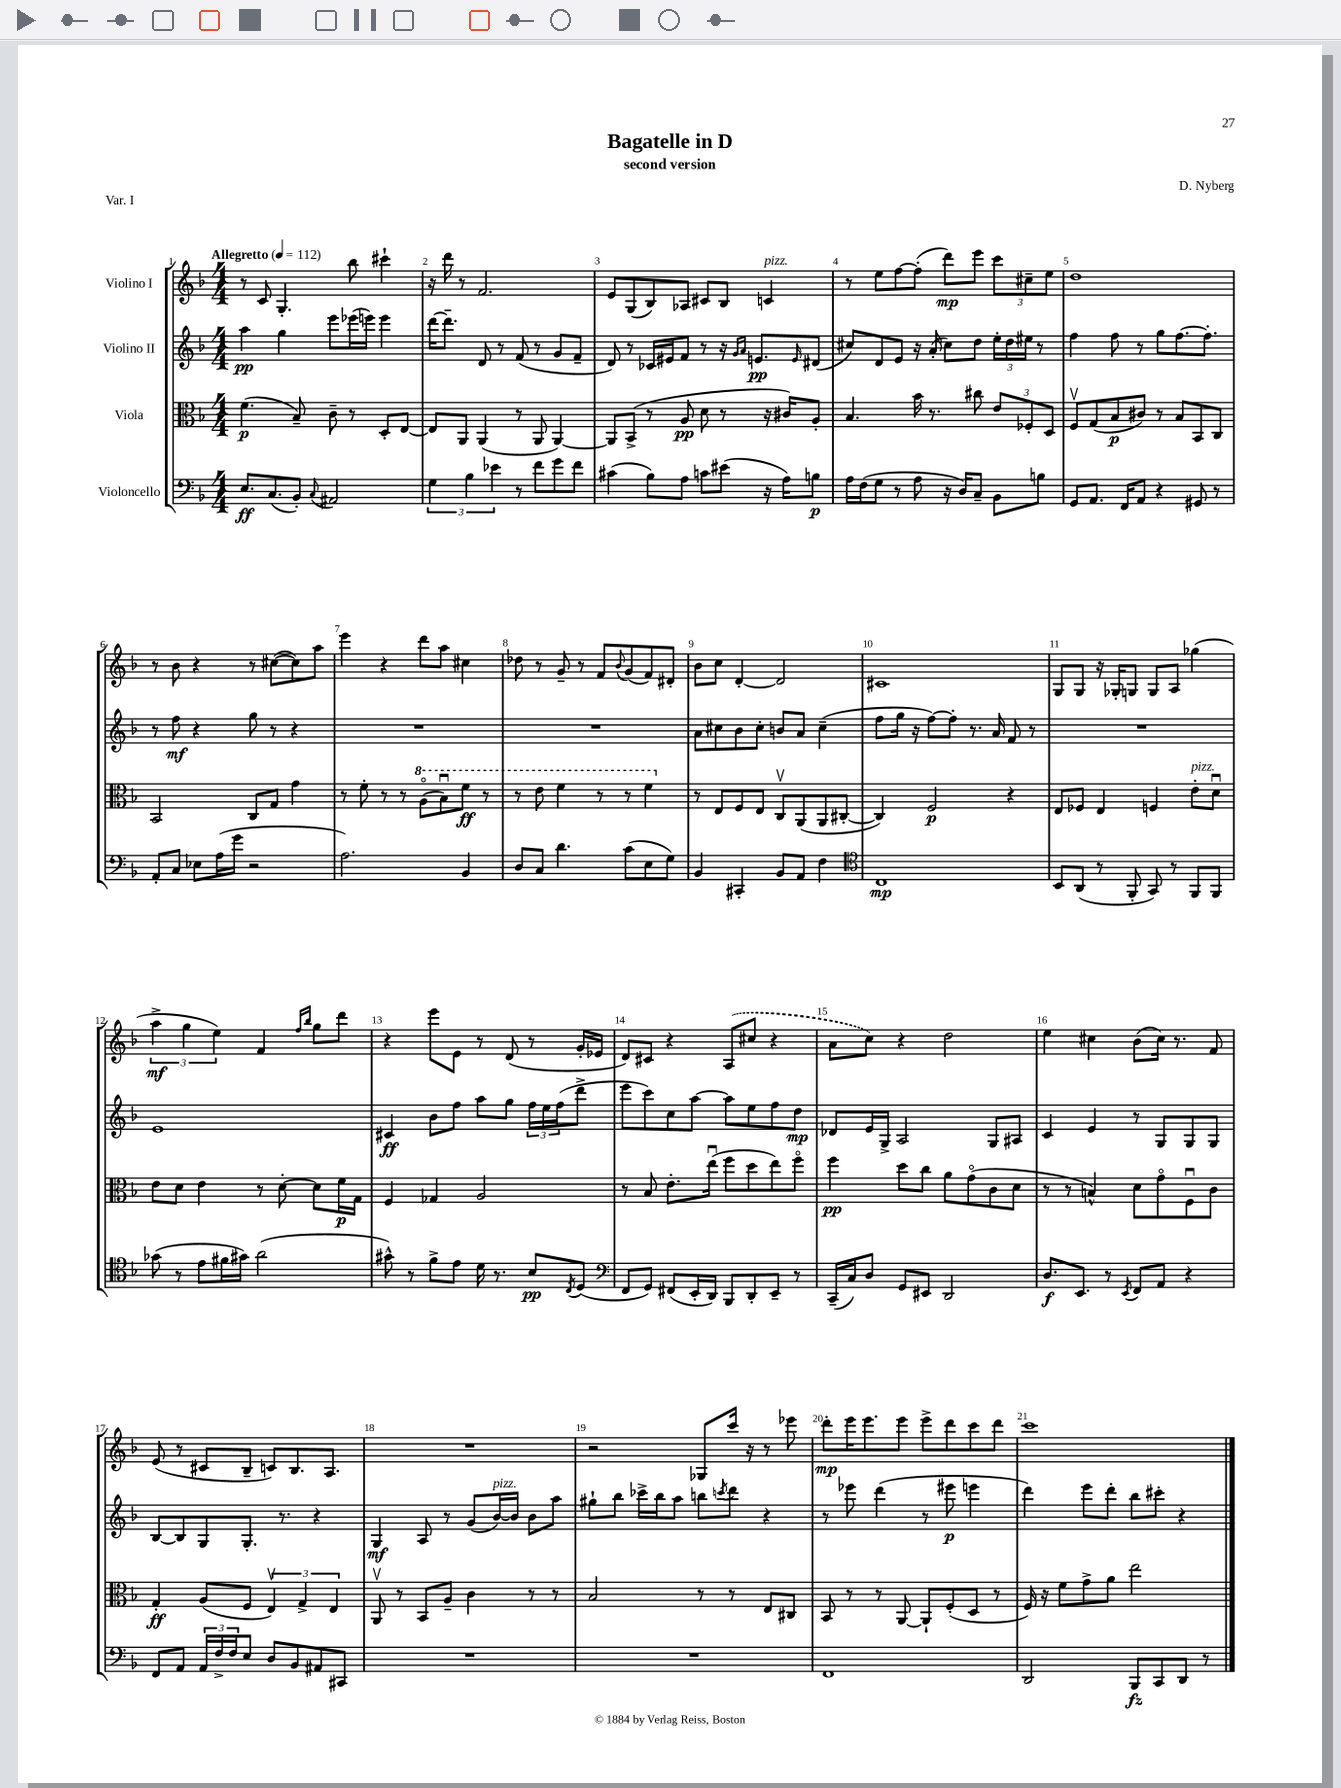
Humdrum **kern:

**kern	**dynam	**kern	**dynam	**kern	**dynam	**kern	**dynam
*part4	*part4	*part3	*part3	*part2	*part2	*part1	*part1
*staff4	*staff4	*staff3	*staff3	*staff2	*staff2	*staff1	*staff1
*I"Violoncello	*	*I"Viola	*	*I"Violino II	*	*I"Violino I	*
*clefF4	*	*clefC3	*	*clefG2	*	*clefG2	*
*k[b-]	*	*k[b-]	*	*k[b-]	*	*k[b-]	*
*M4/4	*	*M4/4	*	*M4/4	*	*M4/4	*
*MM112	*	*MM112	*	*MM112	*	*MM112	*
=1	=1	=1	=1	=1	=1	=1	=1
!	!	!	!	!	!	!LO:TX:a:B:t=Allegretto	!
8.E/L	ff	(4.f\	p	4aa\	pp	8r	.
.	.	.	.	.	.	8c/	.
(8.C/	.	.	.	.	.	.	.
.	.	.	.	4gg\	.	4.G'/	.
8BB-'/J)	.	8B-~/)	.	.	.	.	.
8qqC/	.	.	.	.	.	.	.
2AA#X/	.	8c~\	.	8eee\L	.	.	.
.	.	8r	.	(16eee-X\L	.	8bb-\	.
.	.	.	.	16eeen\JJ)	.	.	.
.	.	8D'/L	.	4eee\	.	4ccc#X`\	.
.	.	[8E/J	.	.	.	.	.
=2	=2	=2	=2	=2	=2	=2	=2
6G\	.	8E/L]	.	[16ddd\KL	.	16r	.
.	.	.	.	8.ddd~\J]	.	16ddd\	.
.	.	8AA/J	.	.	.	8r	.
6B-\	.	.	.	.	.	.	.
.	.	(4AA/	.	8d/	.	2.f/	.
6e-X\	.	.	.	.	.	.	.
.	.	.	.	8r	.	.	.
8r	.	8r	.	(8f/	.	.	.
8f\L	.	8AA/	.	8r	.	.	.
8g\	.	[4AA/)	.	8g/L	.	.	.
8f\J	.	.	.	8f~/J	.	.	.
=3	=3	=3	=3	=3	=3	=3	=3
(4c#X\	.	8AA/L]	.	8d/)	.	8e/L	.
.	.	(8BB-^/J	.	8r	.	(8G/	.
8B-\L)	.	8r	.	16c-X/LL	.	8B-/)	.
.	.	.	.	16e#X/J	.	.	.
8A\J	.	8A/	pp	8f/J	.	8A-X/J	.
8cn\L	.	8d\	.	8r	.	8c#X/L	.
(8e#X\J	.	8r	.	16r	.	8B-/J	.
.	.	.	.	16qqg/LL	.	.	.
.	.	.	.	16qqa/JJ	.	.	.
.	.	.	.	8.en/L	pp	.	.
!	!	!	!	!	!	!LO:TX:a:i:t=pizz.	!
16r	.	16r	.	.	.	4cn/	.
16A\KL)	.	16c#X/KL)	.	.	.	.	.
.	.	.	.	16qqe/	.	.	.
8Bn\J	p	8A'/J	.	(8d#X/J	.	.	.
=4	=4	=4	=4	=4	=4	=4	=4
16A\LL	.	4.B-/	.	8cc#X/L)	.	8r	.
(16F\J	.	.	.	.	.	.	.
8G\J	.	.	.	8d/	.	8ee\L	.
8r	.	.	.	8e/J	.	[8ff\	.
8A\	.	16b-\	.	16r	.	(8ff'\J]	.
.	.	8.r	.	(16a'/	.	.	.
16r	.	.	.	8cc#\L)	.	8ddd\L)	mp
16D/KL)	.	.	.	.	.	.	.
8C~/J	.	8cc#X\	.	8dd\J	.	8eee\J	.
8BB-\L	.	12e/L	.	24ee'\LL	.	12ccc\L	.
.	.	.	.	24dd\	.	.	.
.	.	12F-X'/	.	24ee#X\JJ	.	12cc#X~\	.
8Bn\J	.	.	.	8r	.	.	.
.	.	12D/J	.	.	.	12ee\J	.
=5	=5	=5	=5	=5	=5	=5	=5
8GG/L	.	8Fv/L	.	4ff\	.	1dd	.
8.AA/J	.	(8G/	.	.	.	.	.
.	.	8B-/	p	8ff\	.	.	.
16FF/KL	.	.	.	.	.	.	.
8AA/J	.	8c#X/J)	.	8r	.	.	.
4r	.	8r	.	8gg\L	.	.	.
.	.	8B-/L	.	[8.ff\	.	.	.
8GG#X/	.	8BB-/	.	.	.	.	.
.	.	.	.	8.ff'\J]	.	.	.
8r	.	8C/J	.	.	.	.	.
!!LO:LB:g=z
=6	=6	=6	=6	=6	=6	=6	=6
8AA'/L	.	2BB-/	.	8r	.	8r	.
8C/J	.	.	.	8ff\	mf	8b-\	.
8E-X\L	.	.	.	4r	.	4r	.
(16A\L	.	.	.	.	.	.	.
16g\JJ	.	.	.	.	.	.	.
2r	.	8C/L	.	8gg\	.	8r	.
.	.	8G/J	.	8r	.	([8cc#X\L	.
.	.	4g\	.	4r	.	8cc#\])	.
.	.	.	.	.	.	8aa\J	.
=7	=7	=7	=7	=7	=7	=7	=7
2.A\)	.	8r	.	1r	.	4eee\	.
.	.	8f'\	.	.	.	.	.
.	.	8r	.	.	.	4r	.
.	.	8r	.	.	.	.	.
*	*	*8va	*	*	*	*	*
.	.	(8a\L	.	.	.	8ddd\L	.
.	.	8b-u\)	.	.	.	8aa\J	.
4BB-/	.	8ff\J	ff	.	.	4cc#X\	.
.	.	8r	.	.	.	.	.
=8	=8	=8	=8	=8	=8	=8	=8
8D/L	.	8r	.	1r	.	8dd-X\	.
8C/J	.	8ee\	.	.	.	8r	.
4.d\	.	4ff\	.	.	.	8g~/	.
.	.	.	.	.	.	8r	.
.	.	8r	.	.	.	8f/L	.
.	.	.	.	.	.	8qqb-/	.
(8c\L	.	8r	.	.	.	(8g/	.
8E\	.	4ff\	.	.	.	8f/)	.
8G\J)	.	.	.	.	.	8d#X'/J	.
=9	=9	=9	=9	=9	=9	=9	=9
*	*	*X8va	*	*	*	*	*
4BB-/	.	8r	.	8a\L	.	8b-\L	.
.	.	8E/L	.	8cc#X\	.	8cc\J	.
4CC#X'/	.	8F/	.	8b-\	.	[4d'/	.
.	.	8E/J	.	8cc#'\J	.	.	.
8BB-/L	.	8Cv/L	.	8bn/L	.	2d/]	.
8AA/J	.	(8AA/	.	8a/J	.	.	.
4F\	.	8AA/	.	(4cc#~\	.	.	.
.	.	[8C#X'/J	.	.	.	.	.
=10	=10	=10	=10	=10	=10	=10	=10
*clefC4	*	*	*	*	*	*	*
1C	mp	4C#/])	.	8ff\L	.	1c#X	.
.	.	.	.	16gg\Jk	.	.	.
.	.	.	.	16r	.	.	.
.	.	2F/	p	[8ff\L)	.	.	.
.	.	.	.	8ff'\J]	.	.	.
.	.	.	.	8.r	.	.	.
.	.	.	.	16a/	.	.	.
.	.	4r	.	8f/	.	.	.
.	.	.	.	8r	.	.	.
=11	=11	=11	=11	=11	=11	=11	=11
8BB-/L	.	8E/L	.	1r	.	8G/L	.
(8AA/J	.	8F-X/J	.	.	.	8G/J	.
8r	.	4E/	.	.	.	16r	.
.	.	.	.	.	.	16G-X'/KL	.
8FF'/	.	.	.	.	.	8Gn/J	.
8GG/)	.	4Fn/	.	.	.	8G/L	.
8r	.	.	.	.	.	8A/J	.
!	!	!LO:TX:a:i:t=pizz.	!	!	!	!	!
8FF/L	.	8e'\L	.	.	.	(4gg-X\	.
8FF/J	.	8du\J	.	.	.	.	.
!!LO:LB:g=z
=12	=12	=12	=12	=12	=12	=12	=12
(8g-X\	.	8e\L	.	1e	.	6aa^\	mf
8r	.	8d\J	.	.	.	.	.
.	.	.	.	.	.	6gg\	.
8e\L	.	4e\	.	.	.	.	.
.	.	.	.	.	.	6ee\)	.
16f#X\L	.	.	.	.	.	.	.
16g#X\JJ)	.	.	.	.	.	.	.
(2a\	.	8r	.	.	.	4f/	.
.	.	[8d'\	.	.	.	.	.
.	.	.	.	.	.	16qqff/LL	.
.	.	.	.	.	.	16qqbb-/JJ	.
.	.	8d\L]	.	.	.	8gg\L	.
.	.	16f\L	p	.	.	8ddd\J	.
.	.	16G\JJ	.	.	.	.	.
=13	=13	=13	=13	=13	=13	=13	=13
8g#X^^\)	.	4F/	.	4c#X/	ff	4r	.
8r	.	.	.	.	.	.	.
8f^\L	.	4G-X/	.	8b-\L	.	8eee\L	.
8e\J	.	.	.	8ff\J	.	8e\J	.
16d\	.	2A/	.	8aa\L	.	8r	.
8.r	.	.	.	.	.	.	.
.	.	.	.	8gg\J	.	(8d/	.
8B-/L	pp	.	.	24ff\LL	.	8r	.
.	.	.	.	24ee\	.	.	.
.	.	.	.	(24ff\J	.	.	.
8qC/	.	.	.	.	.	.	.
(8D/J	.	.	.	8ddd^\J	.	16g'/LL	.
.	.	.	.	.	.	16e-X/JJ	.
=14	=14	=14	=14	=14	=14	=14	=14
*clefF4	*	*	*	*	*	*	*
8FF/L	.	8r	.	8eee\L	.	8d/L)	.
8GG/J)	.	8B-/	.	8ccc\)	.	8c#X/J	.
(8FF#X/L	.	8.e'\L	.	8cc\	.	4r	.
16EE'/L	.	.	.	[8aa\J	.	.	.
16DD/JJ)	.	(16eeu\Jk	.	.	.	.	.
8BBB-/L	.	8ff\L	.	8aa\L]	.	(8A/L	.
8DD'/	.	8dd\	.	8ee\	.	8cc#X/J	.
8EE~/J	.	8ee\)	.	8ff\	.	4r	.
8r	.	8ff\J	.	8dd\J	mp	.	.
=15	=15	=15	=15	=15	=15	=15	=15
(16CC~/LL	.	4ff\	pp	8d-X/L	.	8a\L	.
16C/J)	.	.	.	.	.	.	.
8D/J	.	.	.	16e/L	.	8cc\J)	.
.	.	.	.	16G^/JJ	.	.	.
8GG/L	.	8dd\L	.	2A/	.	4r	.
8EE#X/J	.	8cc\J	.	.	.	.	.
2DD/	.	8a\L	.	.	.	2dd\	.
.	.	(8g\	.	.	.	.	.
.	.	8c\	.	8G/L	.	.	.
.	.	8d\J	.	8A#X/J	.	.	.
=16	=16	=16	=16	=16	=16	=16	=16
8.D/L	f	8r	.	4c/	.	4ee\	.
.	.	8r	.	.	.	.	.
8.EE/J	.	.	.	.	.	.	.
.	.	4Bn^^/)	.	4e/	.	4cc#X\	.
8r	.	.	.	.	.	.	.
8qEE/	.	.	.	.	.	.	.
8FF/L	.	8d\L	.	8r	.	(8b-\L	.
8AA/J	.	8g\	.	8G/L	.	16cc#\Jk)	.
.	.	.	.	.	.	8.r	.
4r	.	8Fu\	.	8G/	.	.	.
.	.	8c\J	.	8G/J	.	8f/	.
!!LO:LB:g=z
=17	=17	=17	=17	=17	=17	=17	=17
8FF/L	.	4G'/	ff	[8B-/L	.	(8e/	.
8AA/J	.	.	.	8B-/]	.	8r	.
24AA/LL	.	(8A/L	.	8G/	.	8c#X/L	.
24F^/	.	.	.	.	.	.	.
24F/J	.	.	.	.	.	.	.
8E/J	.	8F/J	.	8.G'/J	.	8B-~/J	.
8D/L	.	6Ev/)	.	.	.	8cn/L)	.
.	.	.	.	8.r	.	.	.
8BB-/	.	.	.	.	.	8.B-/	.
.	.	6G^/	.	.	.	.	.
8AA#X/	.	.	.	4r	.	.	.
.	.	.	.	.	.	8.A/J	.
.	.	6E/	.	.	.	.	.
8CC#X/J	.	.	.	.	.	.	.
=18	=18	=18	=18	=18	=18	=18	=18
1r	.	8AAv/	.	4G/	mf	1r	.
.	.	8r	.	.	.	.	.
.	.	8BB-/L	.	8A/	.	.	.
.	.	8A~/J	.	8r	.	.	.
.	.	4c\	.	(8g/L	.	.	.
!	!	!	!	!LO:TX:a:i:t=pizz.	!	!	!
.	.	.	.	[16b-/L)	.	.	.
.	.	.	.	16b-/JJ]	.	.	.
.	.	8r	.	8b-\L	.	.	.
.	.	8r	.	8aa\J	.	.	.
=19	=19	=19	=19	=19	=19	=19	=19
1r	.	2B-/	.	8gg#X`\L	.	2r	.
.	.	.	.	8bb-\J	.	.	.
.	.	.	.	16ccc-X^\LL	.	.	.
.	.	.	.	16bb-\J	.	.	.
.	.	.	.	8aa\J	.	.	.
.	.	8r	.	8bbn\L	.	8G-X/L	.
.	.	.	.	8qcccn/	.	.	.
.	.	8r	.	8ddd\J	.	16ccc/Jk	.
.	.	.	.	.	.	16r	.
.	.	8E/L	.	4r	.	8r	.
.	.	8C#X/J	.	.	.	8eee-X\	.
=20	=20	=20	=20	=20	=20	=20	=20
1FF	.	8BB-/	.	8r	.	8ddd'\L	mp
.	.	8r	.	8eee-X\	.	16eee\K	.
.	.	.	.	.	.	8.eee\	.
.	.	8r	.	(4ddd\	.	.	.
.	.	[8AA/	.	.	.	8eee\J	.
.	.	8AA`/L]	.	8r	.	8eee^\L	.
.	.	(8F'/	.	8eee#X\	p	8ddd\	.
.	.	8D/J	.	4eeen\	.	8ccc\	.
.	.	8r	.	.	.	8ddd\J	.
=21	=21	=21	=21	=21	=21	=21	=21
2DD/	.	16F/)	.	4ddd\)	.	1ccc	.
.	.	16r	.	.	.	.	.
.	.	8f\L	.	.	.	.	.
.	.	8g^\	.	8eee\L	.	.	.
.	.	8a\J	.	8ddd'\J	.	.	.
8BBB-/L	fz	2ee\	.	8bb-\L	.	.	.
8CC/	.	.	.	8ccc#X'\J	.	.	.
8DD/J	.	.	.	4r	.	.	.
8r	.	.	.	.	.	.	.
==	==	==	==	==	==	==	==
*-	*-	*-	*-	*-	*-	*-	*-
